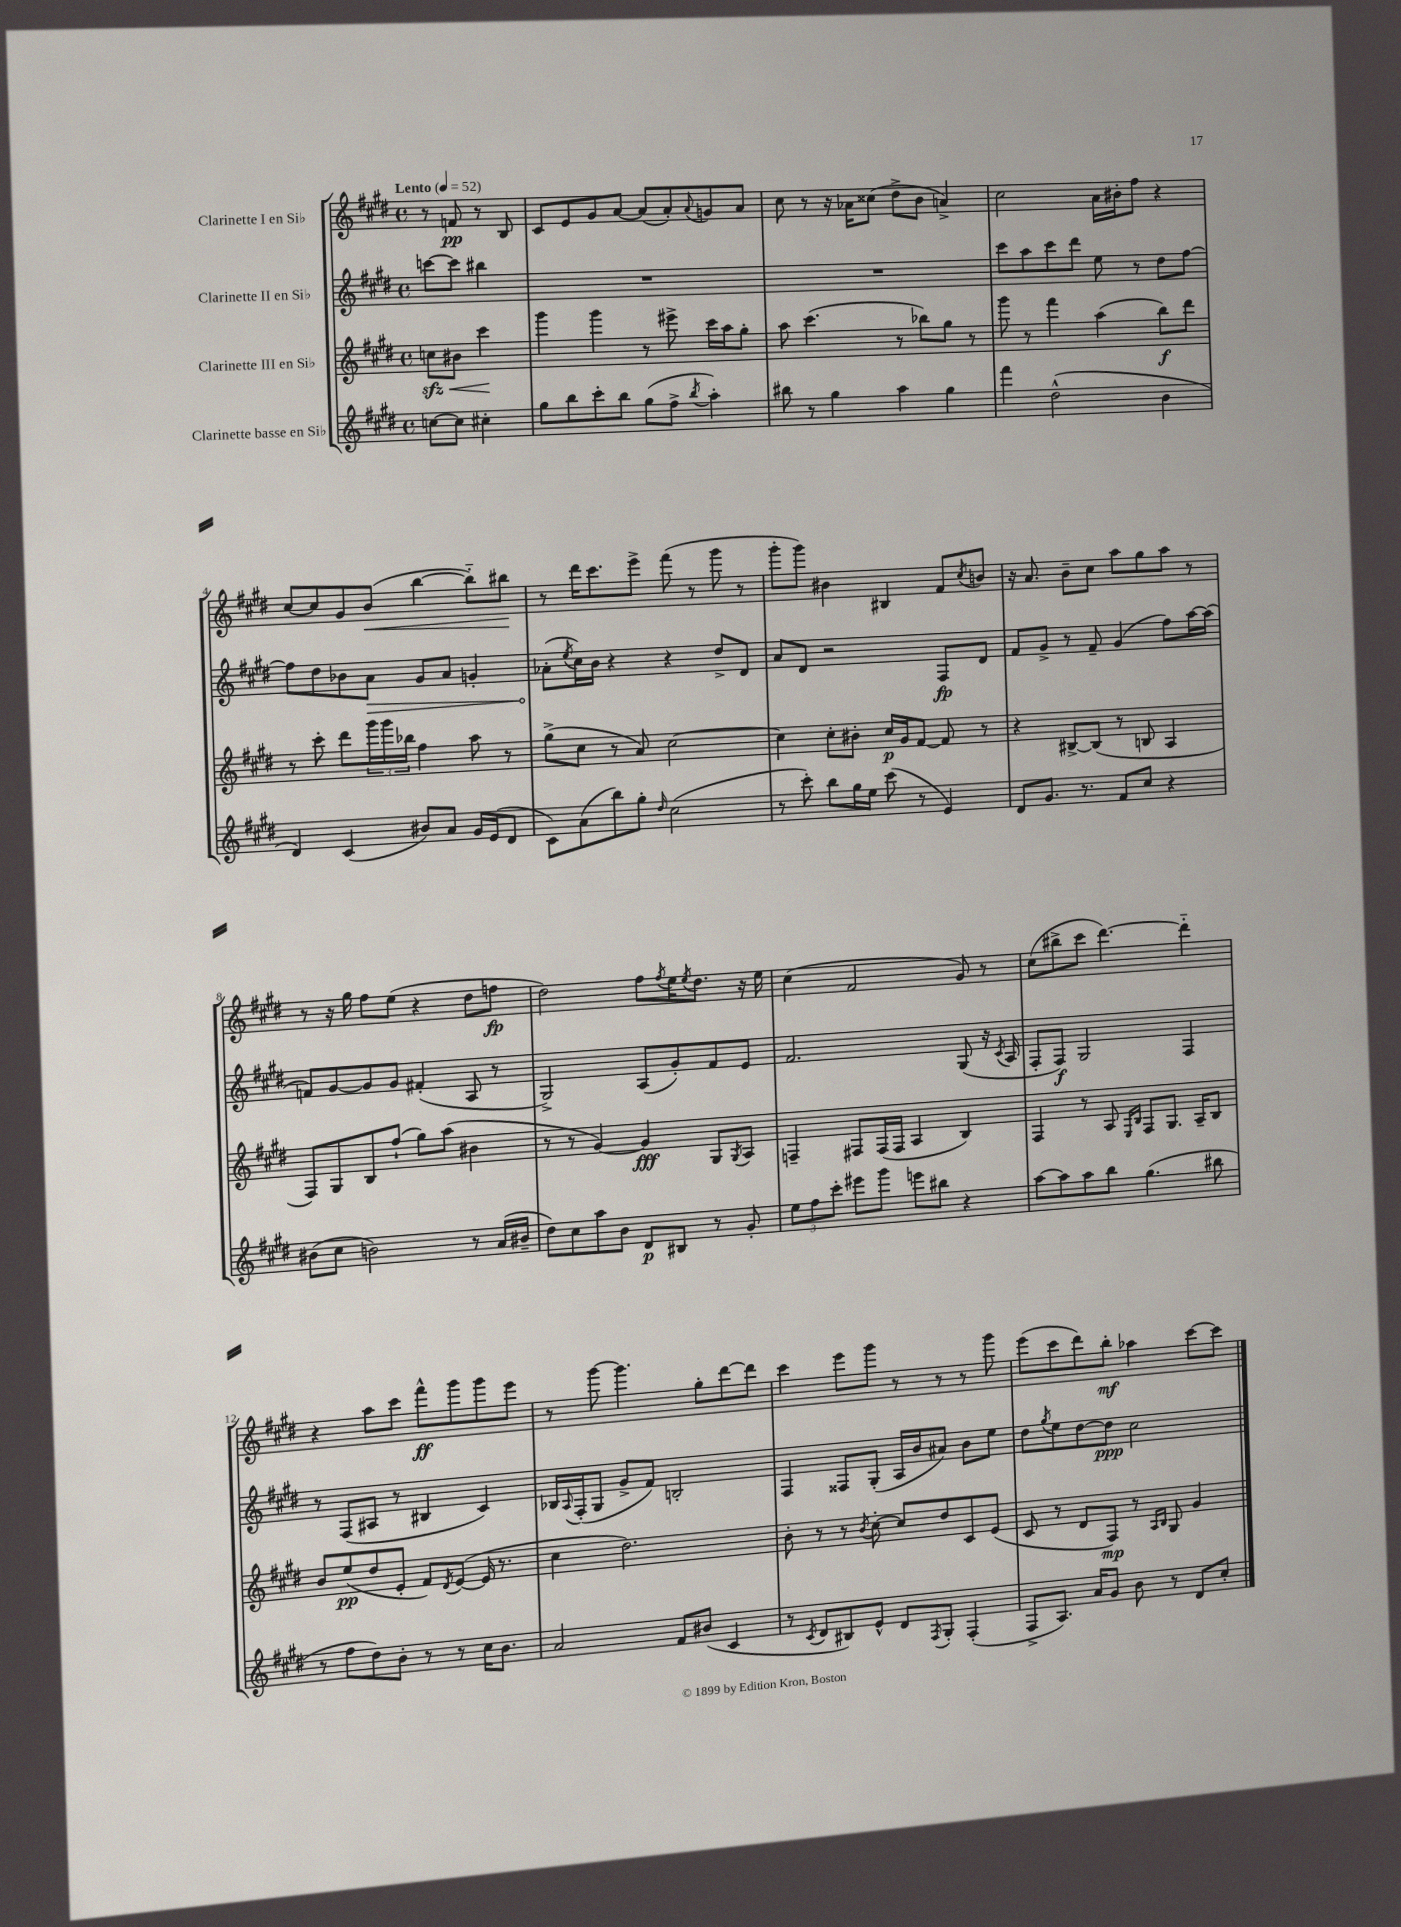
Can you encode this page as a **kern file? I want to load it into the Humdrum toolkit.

**kern	**kern	**kern	**kern
*staff4	*staff3	*staff2	*staff1
*clefG2	*clefG2	*clefG2	*clefG2
*k[f#c#g#d#]	*k[f#c#g#d#]	*k[f#c#g#d#]	*k[f#c#g#d#]
*M4/4	*M4/4	*M4/4	*M4/4
*met(c)	*met(c)	*met(c)	*met(c)
*MM52	*MM52	*MM52	*MM52
[8cc\L	8cc\L	[8ccc\L	8r
8cc\]J	8b#\J	8ccc\]J	8f/
4cc#'\	4ccc#\	4bb#\	8r
.	.	.	8B/
=	=	=	=
8gg#\L	4ggg#\	1r	8c#/L
8bb\	.	.	8e/
8ccc#'\	4ggg#\	.	8g#/
8bb\J	.	.	[8a/J
(8gg#\L	8r	.	(8a/]L
8ff#^\J	8eee#^\	.	8a'/)
8qbb/	.	.	8qqa/
4aa'\)	16ccc#\LL	.	8g/
.	16aa\J	.	.
.	8gg#'\J	.	8a/J
=	=	=	=
8bb#\	8aa\	1r	8cc#\
8r	(4.ccc#\	.	8r
4gg#\	.	.	16r
.	.	.	16a-\LK
.	.	.	(8cc##\J
4aa\	8r	.	8dd#^\L
.	8bb-\L)	.	8b\J
4gg#\	8gg#\J	.	4a^/)
.	8r	.	.
=	=	=	=
4fff#\	8ggg#\	8ccc#\L	2cc#\
.	8r	8aa\	.
(2dd#^^\	4fff#\	8ccc#\	.
.	.	8ddd#\J	.
.	(4aa\	8ee\	16a\LL
.	.	.	16b#'\J
.	.	8r	8ff#\J
4b\	8bb\L)	8dd#\L	4r
.	8ddd#\J	[8ff#\J	.
=	=	=	=
4d#/)	8r	8ff#\]L	[8cc#/L
.	8ccc#'\	8dd#\	8cc#/]
(4c#/	8ddd#\L	8b-\	8g#/
.	24ggg#\L	8a\J	(8b/J
.	24ggg#\	.	.
.	24bb-\JJ	.	.
8b#/L)	4ff#\	8g#/L	[4bb\
8a/J	.	8a/J	.
16g#/LL	8aa\	4g'/	8bb'~\]L)
(16e/J	.	.	.
8d#/J	8r	.	8bb#\J
=	=	=	=
8c#\L)	(8gg#^\L	(8a-'\L	8r
.	.	8qee/	.
(8a\	8cc#\J	16cc#\L)	16ddd#\LK
.	.	16b\JJ	8.ccc#\
8bb\)	8r	4r	.
8gg#'\J	8a/)	.	8eee^\J
16qqdd#/	.	.	.
(2cc#\	[2cc#\	4r	(8fff#\
.	.	.	8r
.	.	8dd#^/L	8ggg#\
.	.	8d#/J	8r
=	=	=	=
8r	4cc#\]	8a/L	8ggg#'\L
8ccc#'\)	.	8d#/J	8ggg#\J)
8bb\L	8cc#'\L	2r	4b#\
16gg#\L	8b#'\J	.	.
16ee\JJ	.	.	.
(8ccc#\	16cc#/LL	.	4B#/
.	16g#/J	.	.
8r	[8f#/J	.	.
4e/)	8f#/]	8F#/L	8f#/L
.	.	.	8qcc#/
.	8r	8d#/J	8b/J
=	=	=	=
8d#/L	4r	8f#/L	16r
.	.	.	8.a/
8.g#/J	.	8g#^/J	.
.	[8B#^/L	8r	8b~\L
8.r	.	.	.
.	(8B#/]J	8f#~/	8cc#\J
8f#/L	8r	(4g#/	8aa\L
8cc#/J	8B/	.	8gg#\
4r	4A/	8ff#\L)	8aa\J
.	.	[16aa\L	8r
.	.	(16aa\]JJ	.
=	=	=	=
(8b#\L	8F#/L)	8f/L)	8r
8cc#\J	8G#/	[8g#/	16r
.	.	.	16gg#\
2b\)	8B/	8g#/]	8ff#\L
.	(8ff#`/J	8g#/J	(8ee\J
.	8gg#\L)	(4f#'/	4r
.	(8aa\J	.	.
8r	4b#\	8A/	8dd#\L
(16a/LL	.	8r	8ff\J
16b#~/JJ	.	.	.
=	=	=	=
8dd#\L)	8r	2G#^/)	2dd#\)
8cc#\	8r	.	.
8aa\	[4g#/)	.	.
8b\J	.	.	.
8d#/L	4g#/]	(8A/L	8ff#\L
.	.	.	8qff#/
8B#/J	.	8g#'/)	16ee\K
.	.	.	8qee/
.	.	.	8.dd#\J
8r	8G#/L	8f#/	.
.	8qG#/	.	.
8g#'/	8A/J	8e/J	16r
.	.	.	16ee\
=	=	=	=
12ee\L	4F~/	2.f#/	(4cc#\
12ff#\	.	.	.
12ccc#'\J	.	.	.
8eee#\L	8F#/L	.	2f#/
8ggg#\J	(16F#/L	.	.
.	16F#/JJ	.	.
8eee\L	4A/	.	.
8bb#\J	.	.	.
4r	4B/)	(8G#/	8g#/)
.	.	16r	8r
.	.	8qc#/	.
.	.	16A/	.
=	=	=	=
[8aa\L	4F#/	8F#'/L	(8cc#\L
8aa\]	.	8F#/J)	8bb#^\
8aa\	8r	2G#/	8ccc#\J
8bb\J	8A/	.	[4.ddd#\)
.	16qqE/LL	.	.
.	16qqB/JJ	.	.
(4.gg#\	8F#/L	.	.
.	8.G#/J	.	.
.	.	4F#/	4ddd#'~\]
.	16A~/LK	.	.
8bb#\	8B/J	.	.
=	=	=	=
8r	8b/L	8r	4r
8ff#\L	(8ee/	(8F#/L	.
8dd#\)	8dd#/	8A#/J	8aa\L
8b'\J	8e'/J	8r	8ccc#\J
8r	8f#/L)	4B#/	8fff#^^\L
.	8qd#/	.	.
8r	([8e/J	.	8ggg#\
16cc#\LK	16e/]	4c#/)	8ggg#\
8.b\J	8.r	.	.
.	.	.	8eee\J
=	=	=	=
2a/	4cc#\	16B-/LL	8r
.	.	8qqA/	.
.	.	(16F#'/J	.
.	.	8G#/J	[8ggg#\
.	2.dd#\)	8g#^/L	4.ggg#\]
.	.	8f#/J)	.
8f#/L	.	2B'/	.
(8b#/J	.	.	8gg#'\L
4c#/	.	.	[8ddd#\
.	.	.	8ddd#\]J
=	=	=	=
8r	8b'\	4F#/	4ccc#\
8qc#/	.	.	.
8d#/L	8r	.	.
8B#/)	8r	8F##/L	8eee\L
.	8qb/	.	.
8e^^/J	[8cc#'\	(8G#'/J	8ggg#\J
8d#/L	8cc#/]L	16A/LL	8r
.	.	16b/J	.
8qF#/	.	.	.
8G#'/J	8dd#/	8a#/J)	8r
(4F#'/	8c#/	8b\L	8r
.	(8e/J	8ee\J	8ggg#\
=	=	=	=
8F#^/L	8c#/	8dd#\L	(8eee\L
.	.	8qgg#/	.
8.A/J)	8r	8ee\	8ccc#\
.	8d#/L	[8dd#\	8ddd#\)
16a/LK	.	.	.
8g#/J	8F#/J)	8dd#\]J	8bb'\J
8b\	8r	2cc#\	4aa-\
.	16qqA/LL	.	.
.	16qqB/JJ	.	.
8r	8G#/	.	.
8d#/L	4g#/	.	[8ccc#\L
8cc#'/J	.	.	8ccc#\]J
==	==	==	==
*-	*-	*-	*-
